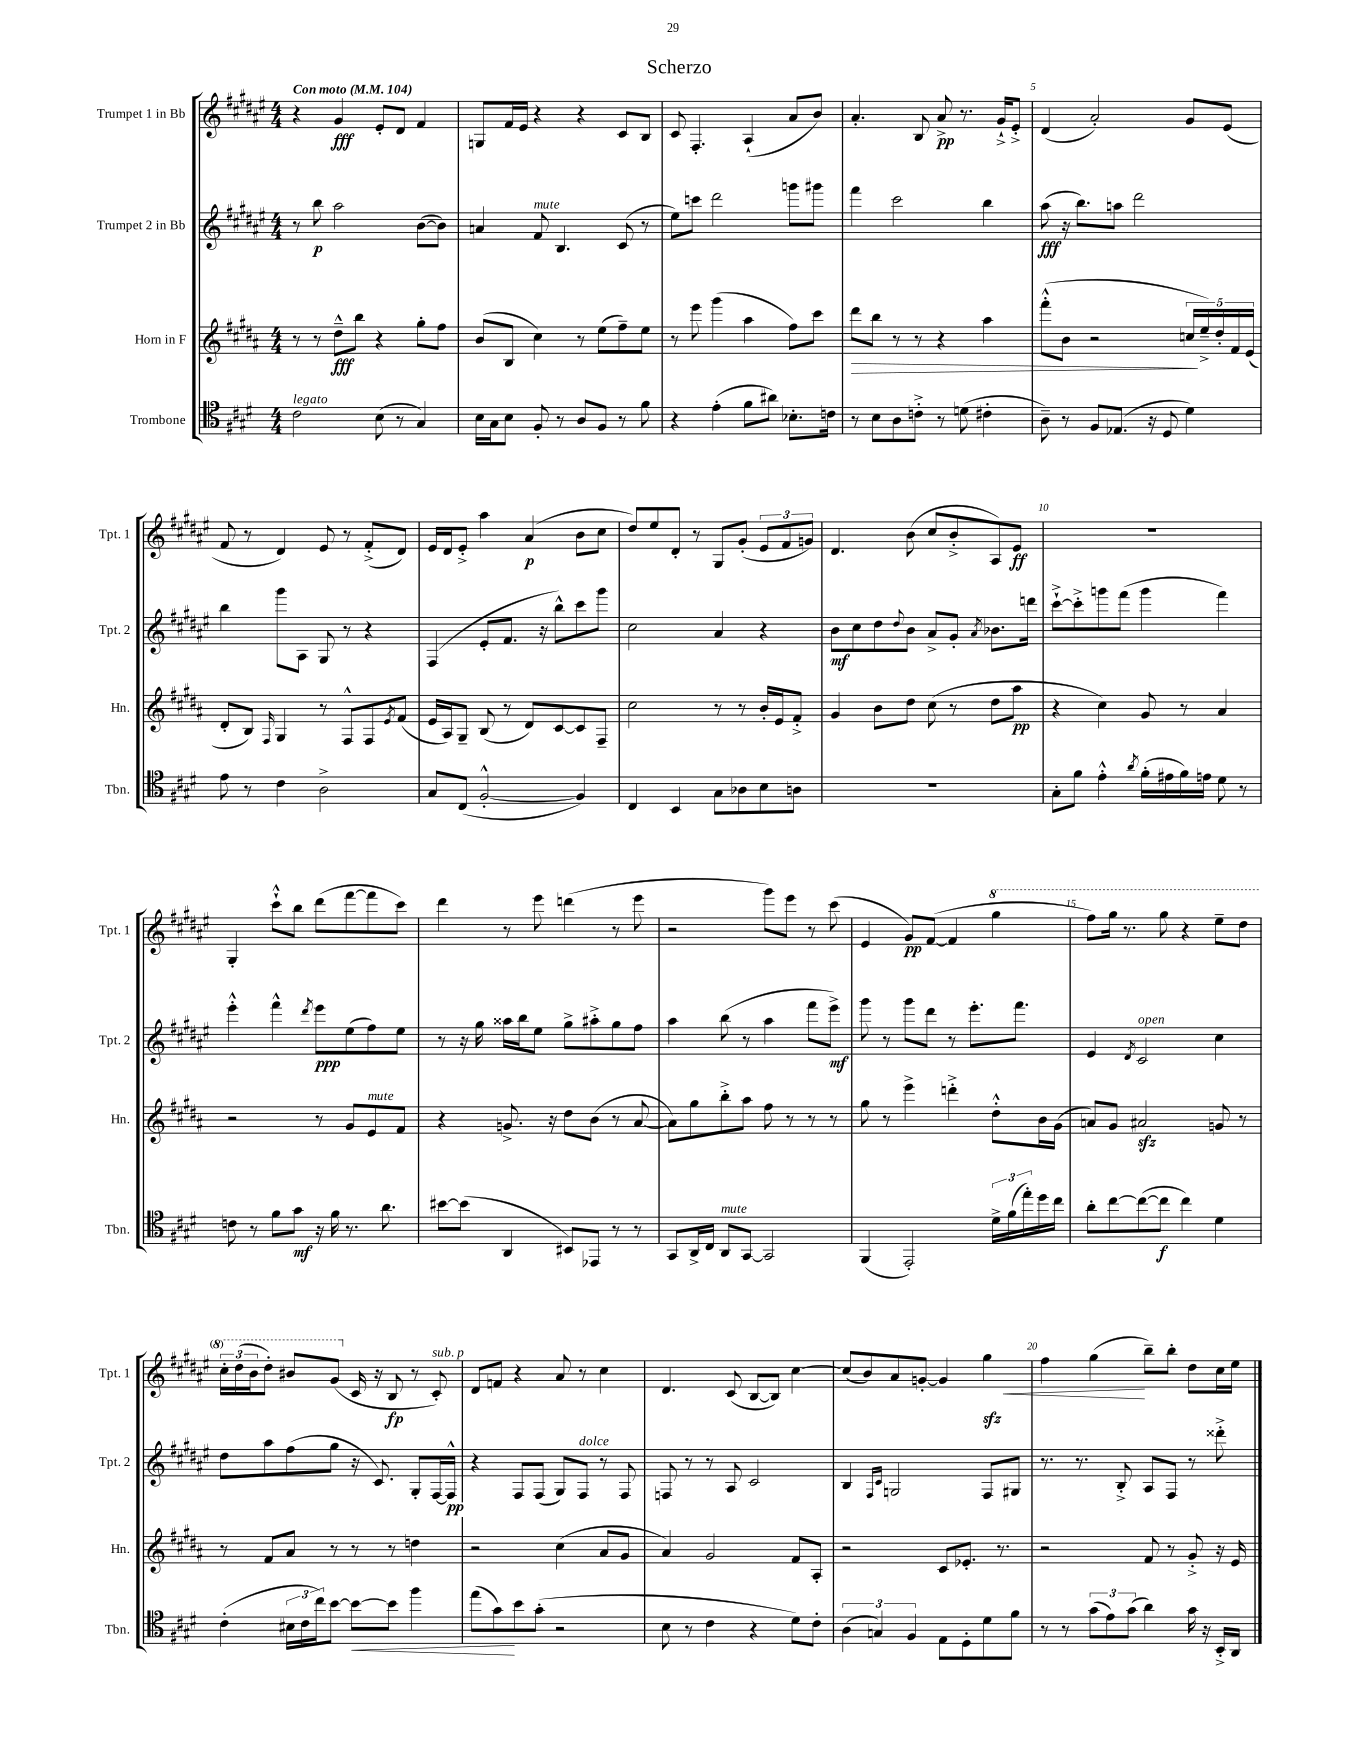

**kern	**dynam	**kern	**dynam	**kern	**dynam	**kern	**dynam
*part4	*part4	*part3	*part3	*part2	*part2	*part1	*part1
*staff4	*staff4	*staff3	*staff3	*staff2	*staff2	*staff1	*staff1
*I"Trombone	*	*I"Horn in F	*	*I"Trumpet 2 in Bb	*	*I"Trumpet 1 in Bb	*
*I'Tbn.	*	*I'Hn.	*	*I'Tpt. 2	*	*I'Tpt. 1	*
*clefC4	*	*clefG2	*	*clefG2	*	*clefG2	*
*k[f#c#g#d#]	*	*k[f#c#g#d#a#]	*	*k[f#c#g#d#a#e#]	*	*k[f#c#g#d#a#e#]	*
*M4/4	*	*M4/4	*	*M4/4	*	*M4/4	*
*MM104	*	*MM104	*	*MM104	*	*MM104	*
=1	=1	=1	=1	=1	=1	=1	=1
!	!	!	!	!	!	!LO:TX:a:B:t=Con moto	!
!LO:TX:a:i:t=legato	!	!	!	!	!	!	!
2c#\	.	8r	.	8r	.	4r	.
.	.	8r	.	8bb\	p	.	.
.	.	8dd#~^^\L	fff	2aa#\	.	4g#/	fff
.	.	8bb\J	.	.	.	.	.
(8B\	.	4r	.	.	.	8e#'/L	.
8r	.	.	.	.	.	8d#/J	.
4G#/)	.	8gg#'\L	.	([8b\L	.	4f#/	.
.	.	8ff#\J	.	8b\J])	.	.	.
=2	=2	=2	=2	=2	=2	=2	=2
16B\LL	.	(8b/L	.	4an/	.	8Gn/L	.
16G#\J	.	.	.	.	.	.	.
8B\J	.	8B/J	.	.	.	16f#/L	.
.	.	.	.	.	.	16e#/JJ	.
!	!	!	!	!LO:TX:a:i:t=mute	!	!	!
8F#'/	.	4cc#\)	.	8f#/	.	4r	.
8r	.	.	.	4.B/	.	.	.
8A/L	.	8r	.	.	.	4r	.
8F#/J	.	(8ee\L	.	.	.	.	.
8r	.	8ff#~\)	.	(8c#/	.	8c#/L	.
8f#\	.	8ee\J	.	8r	.	8B/J	.
=3	=3	=3	=3	=3	=3	=3	=3
4r	.	8r	.	8ee#\L)	.	8c#/	.
.	.	8eee\	.	8cccn\J	.	4.F#'/	.
(4e'\	.	(4ggg#\	.	2ddd#\	.	.	.
8f#\L	.	4aa#\	.	.	.	(4A#`/	.
8a#X\J)	.	.	.	.	.	.	.
8.B-X'\L	.	8ff#\L)	.	8gggn\L	.	8a#/L	.
.	.	8ccc#\J	.	8ggg#X\J	.	8b/J)	.
16cn\Jk	.	.	.	.	.	.	.
=4	=4	=4	=4	=4	=4	=4	=4
!	!	!	!LO:HP:b	!	!	!	!
8r	.	8ddd#\L	>	4fff#\	.	4.a#'/	.
8B\L	.	8bb\J	.	.	.	.	.
8A\	.	8r	.	2ccc#\	.	.	.
8cn'^\J	.	8r	.	.	.	8B/	.
8r	.	4r	.	.	.	8a#^/	pp
(8dn\	.	.	.	.	.	8.r	.
4c#X'\	.	4aa#\	.	4bb\	.	.	.
.	.	.	.	.	.	16g#`^/KL	.
.	.	.	.	.	.	8e#'^/J	.
=5	=5	=5	=5	=5	=5	=5	=5
8A~\)	.	(8fff#'^^\L	.	(8aa#\	fff	(4d#/	.
8r	.	8b\J	.	16r	.	.	.
.	.	.	.	8.bb\L)	.	.	.
8F#/L	.	2r	.	.	.	2a#'/)	.
(8.E-X/J	.	.	.	8aan\J	.	.	.
.	.	.	.	2ddd#\	.	.	.
16r	.	.	.	.	.	.	.
8D#/	.	.	.	.	.	.	.
4d#\)	.	20ccn/LL	.	.	.	8g#/L	.
.	.	20ee~^/)	]	.	.	.	.
.	.	20dd#'/	.	.	.	.	.
.	.	.	.	.	.	(8e#/J	.
.	.	20f#/	.	.	.	.	.
.	.	(20e/JJ	.	.	.	.	.
!!LO:LB:g=z
=6	=6	=6	=6	=6	=6	=6	=6
8e\	.	8d#'/L	.	4bb\	.	8f#/	.
8r	.	8B/J)	.	.	.	8r	.
.	.	16qqF#/	.	.	.	.	.
4c#\	.	4G#/	.	8ggg#\L	.	4d#/)	.
.	.	.	.	8A#\J	.	.	.
2A^\	.	8r	.	8G#/	.	8e#/	.
.	.	8F#^^/L	.	8r	.	8r	.
.	.	8F#/	.	4r	.	(8f#'^/L	.
.	.	8qe/	.	.	.	.	.
.	.	(8f#/J	.	.	.	8d#/J)	.
=7	=7	=7	=7	=7	=7	=7	=7
8G#/L	.	16e/LL	.	(4F#/	.	16e#/LL	.
.	.	16A#/J)	.	.	.	16d#/J	.
(8C#/J	.	8G#~/J	.	.	.	8e#'^/J	.
[2F#'^^/	.	(8B/	.	8e#'/L	.	4aa#\	.
.	.	8r	.	8.f#/J	.	.	.
.	.	8d#/L)	.	.	.	(4a#/	p
.	.	.	.	16r	.	.	.
.	.	[8c#/	.	8bb^^\L)	.	.	.
4F#/])	.	8c#/]	.	8ccc#\	.	8b\L	.
.	.	8F#~/J	.	8ggg#\J	.	8cc#\J	.
=8	=8	=8	=8	=8	=8	=8	=8
4C#/	.	2cc#\	.	2cc#\	.	8dd#/L)	.
.	.	.	.	.	.	8ee#/	.
4BB/	.	.	.	.	.	8d#'/J	.
.	.	.	.	.	.	8r	.
8G#\L	.	8r	.	4a#/	.	8G#/L	.
8A-X\	.	8r	.	.	.	(8g#'/J	.
8B\	.	16b'/LL	.	4r	.	12e#/L	.
.	.	16e/J	.	.	.	.	.
.	.	.	.	.	.	12f#/	.
8An\J	.	8f#'^/J	.	.	.	.	.
.	.	.	.	.	.	12gn/J)	.
=9	=9	=9	=9	=9	=9	=9	=9
1r	.	4g#/	.	8b\L	mf	4.d#/	.
.	.	.	.	8cc#\	.	.	.
.	.	8b\L	.	8dd#\	.	.	.
.	.	.	.	8qqdd#/	.	.	.
.	.	8dd#\J	.	8b\J	.	(8b\	.
.	.	(8cc#\	.	8a#^/L	.	8cc#/L	.
.	.	8r	.	8g#'/J	.	8b'^/	.
.	.	.	.	8qa#/	.	.	.
.	.	8dd#\L	.	8.b-X\L	.	8A#/)	.
.	.	8aa#\J	pp	.	.	8e#/J	ff
.	.	.	.	16dddn\Jk	.	.	.
=10	=10	=10	=10	=10	=10	=10	=10
8G#'\L	.	4r	.	[8ccc#`^\L	.	1r	.
8f#\J	.	.	.	8ccc#'^\]	.	.	.
4e'^^\	.	4cc#\)	.	8gggn\	.	.	.
.	.	.	.	(8fff#\J	.	.	.
8qa/	.	.	.	.	.	.	.
(16f#'\LL	.	8g#/	.	4ggg\	.	.	.
16e#X\	.	.	.	.	.	.	.
16f#\)	.	8r	.	.	.	.	.
16en\JJ	.	.	.	.	.	.	.
8d#\	.	4a#/	.	4fff#\)	.	.	.
8r	.	.	.	.	.	.	.
!!LO:LB:g=z
=11	=11	=11	=11	=11	=11	=11	=11
8cn\	.	2r	.	4eee#'^^\	.	4G#'/	.
8r	.	.	.	.	.	.	.
8f#\L	.	.	.	4fff#^^\	.	8ccc#`^^\L	.
8g#\J	mf	.	.	.	.	8bb\J	.
.	.	.	.	8qddd#/	.	.	.
16r	.	8r	.	8eee#\L	ppp	(8ddd#\L	.
16f#\	.	.	.	.	.	.	.
8.r	.	8g#/L	.	(8ee#\	.	[8fff#\	.
!	!	!LO:TX:a:i:t=mute	!	!	!	!	!
.	.	8e/	.	8ff#\)	.	8fff#\]	.
8.a\	.	.	.	.	.	.	.
.	.	8f#/J	.	8ee#\J	.	8ccc#\J)	.
=12	=12	=12	=12	=12	=12	=12	=12
[8b#X\L	.	4r	.	8r	.	4ddd#\	.
(8b#\J]	.	.	.	16r	.	.	.
.	.	.	.	16gg#\	.	.	.
4AA/	.	8.gn^/	.	16aa##X\LL	.	8r	.
.	.	.	.	16bb\J	.	.	.
.	.	.	.	8ee#\J	.	8eee#\	.
.	.	16r	.	.	.	.	.
8BB#X/L)	.	8dd#\L	.	8gg#^\L	.	(4dddn\	.
8EE-X/J	.	(8b\J	.	8aa#X'^\	.	.	.
8r	.	8r	.	8gg#\	.	8r	.
8r	.	[8a#/	.	8ff#\J	.	8eee#\	.
=13	=13	=13	=13	=13	=13	=13	=13
8GG#/L	.	8a#\L])	.	4aa#\	.	2r	.
16AA^/L	.	8gg#\	.	.	.	.	.
16C#/JJ	.	.	.	.	.	.	.
!LO:TX:a:i:t=mute	!	!	!	!	!	!	!
8AA/L	.	8bb'^\	.	(8bb\	.	.	.
[8GG#/J	.	8aa#\J	.	8r	.	.	.
2GG#/]	.	8ff#\	.	4aa#\	.	8ggg#\L)	.
.	.	8r	.	.	.	8eee#\J	.
.	.	8r	.	8fff#\L	.	8r	.
.	.	8r	.	8eee#^\J)	mf	(8ccc#\	.
=14	=14	=14	=14	=14	=14	=14	=14
(4FF#/	.	8gg#\	.	8ggg#\	.	4e#/	.
.	.	8r	.	8r	.	.	.
2EE'/)	.	4eee^\	.	8ggg#\L	.	8g#/L)	pp
.	.	.	.	8ddd#\J	.	([8f#/J	.
.	.	4dddn'^\	.	8r	.	4f#/]	.
.	.	.	.	8.eee#'\L	.	.	.
*	*	*	*	*	*	*8va	*
24d#^\LL	.	8dd#'^^\L	.	.	.	4ggg#\	.
(24f#\	.	.	.	.	.	.	.
.	.	.	.	8.fff#\J	.	.	.
24ee'\)	.	.	.	.	.	.	.
16dd#\	.	16b\L	.	.	.	.	.
16cc#\JJ	.	(16g#\JJ	.	.	.	.	.
=15	=15	=15	=15	=15	=15	=15	=15
8a'\L	.	8an/L)	.	4e#/	.	8fff#\L)	.
[8cc#\	.	8g#/J	.	.	.	16ggg#\Jk	.
.	.	.	.	.	.	8.r	.
.	.	.	.	8qd#/	.	.	.
!	!	!	!	!LO:TX:a:i:t=open	!	!	!
(8cc#\_	.	2a#Xzz/	.	2c#/	.	.	.
8cc#\J]	f	.	.	.	.	8ggg#\	.
4cc#\)	.	.	.	.	.	4r	.
4d#\	.	8gn/	.	4cc#\	.	8eee#~\L	.
.	.	8r	.	.	.	8ddd#\J	.
!!LO:LB:g=z
=16	=16	=16	=16	=16	=16	=16	=16
(4c#'\	.	8r	.	8dd#\L	.	24ccc#'\LL	.
.	.	.	.	.	.	(24ddd#\	.
.	.	.	.	.	.	24bb\J	.
.	.	8f#/L	.	8aa#\	.	8ddd#'\J)	.
24B#X\LL	.	8a#/J	.	(8ff#\	.	8bb#X/L	.
24c#\	.	.	.	.	.	.	.
24cc#\J)	.	.	.	.	.	.	.
[8b\J	.	8r	.	8gg#\J	.	(8gg#/J	.
!	!LO:HP:b	!	!	!	!	!	!
*	*	*	*	*	*	*X8va	*
8b\L_	<	8r	.	16r	.	16c#/	.
.	.	.	.	8.c#/)	.	16r	.
8b\J]	.	8r	.	.	.	8B/	fp
4ff#\	.	4ddn\	.	8G#'/L	.	8r	.
!	!	!	!	!	!	!LO:TX:a:i:t=sub. p	!
.	.	.	.	[16F#/L	.	8c#'/)	.
.	.	.	.	16F#^^/JJ]	pp	.	.
=17	=17	=17	=17	=17	=17	=17	=17
(8ee\L	.	2r	.	4r	.	8d#/L	.
8g#\)	.	.	.	.	.	8fn/J	.
8b\	[	.	.	8F#/L	.	4r	.
(8g#'\J	.	.	.	(8F#/J	.	.	.
2r	.	(4cc#\	.	8G#/L)	.	8a#/	.
!	!	!	!	!LO:TX:a:i:t=dolce	!	!	!
.	.	.	.	8F#/J	.	8r	.
.	.	8a#/L	.	8r	.	4cc#\	.
.	.	8g#/J	.	8F#/	.	.	.
=18	=18	=18	=18	=18	=18	=18	=18
8B\	.	4a#/)	.	8Fn/	.	4.d#/	.
8r	.	.	.	8r	.	.	.
4c#\	.	2g#/	.	8r	.	.	.
.	.	.	.	8A#/	.	(8c#/	.
4r	.	.	.	2c#/	.	[8B/L	.
.	.	.	.	.	.	8B/J])	.
8d#\L)	.	8f#/L	.	.	.	[4cc#\	.
8c#'\J	.	8A#'/J	.	.	.	.	.
=19	=19	=19	=19	=19	=19	=19	=19
(6A\	.	2r	.	4B/	.	(8cc#/L]	.
.	.	.	.	.	.	8b/)	.
6Gn/)	.	.	.	.	.	.	.
.	.	.	.	16qqF#/LL	.	.	.
.	.	.	.	16qqc#/JJ	.	.	.
.	.	.	.	2Gn/	.	8a#/	.
6F#/	.	.	.	.	.	.	.
.	.	.	.	.	.	[8gn'/J	.
8E\L	.	8c#/L	.	.	.	4g/]	.
8D#'\	.	8.e-X'/J	.	.	.	.	.
!	!	!	!	!	!	!	!LO:HP:b
8d#\	.	.	.	8F#/L	.	4gg#zz\	<
.	.	8.r	.	.	.	.	.
8f#\J	.	.	.	8G#X/J	.	.	.
=20	=20	=20	=20	=20	=20	=20	=20
8r	.	2r	.	8.r	.	4ff#\	.
8r	.	.	.	.	.	.	.
.	.	.	.	8.r	.	.	.
(12g#\L	.	.	.	.	.	(4gg#\	.
12e\)	.	.	.	.	.	.	.
.	.	.	.	8B'^/	.	.	.
(12g#\J	.	.	.	.	.	.	.
4a\)	.	8f#/	.	8A#/L	.	8bb~\L)	[
.	.	8r	.	8F#/J	.	8bb'\J	.
16g#\	.	8g#'^/	.	8r	.	8dd#\L	.
16r	.	.	.	.	.	.	.
16BB'^/LL	.	16r	.	8ddd##X'^\	.	16cc#\L	.
16AA/JJ	.	16e/	.	.	.	16ee#\JJ	.
==	==	==	==	==	==	==	==
*-	*-	*-	*-	*-	*-	*-	*-
